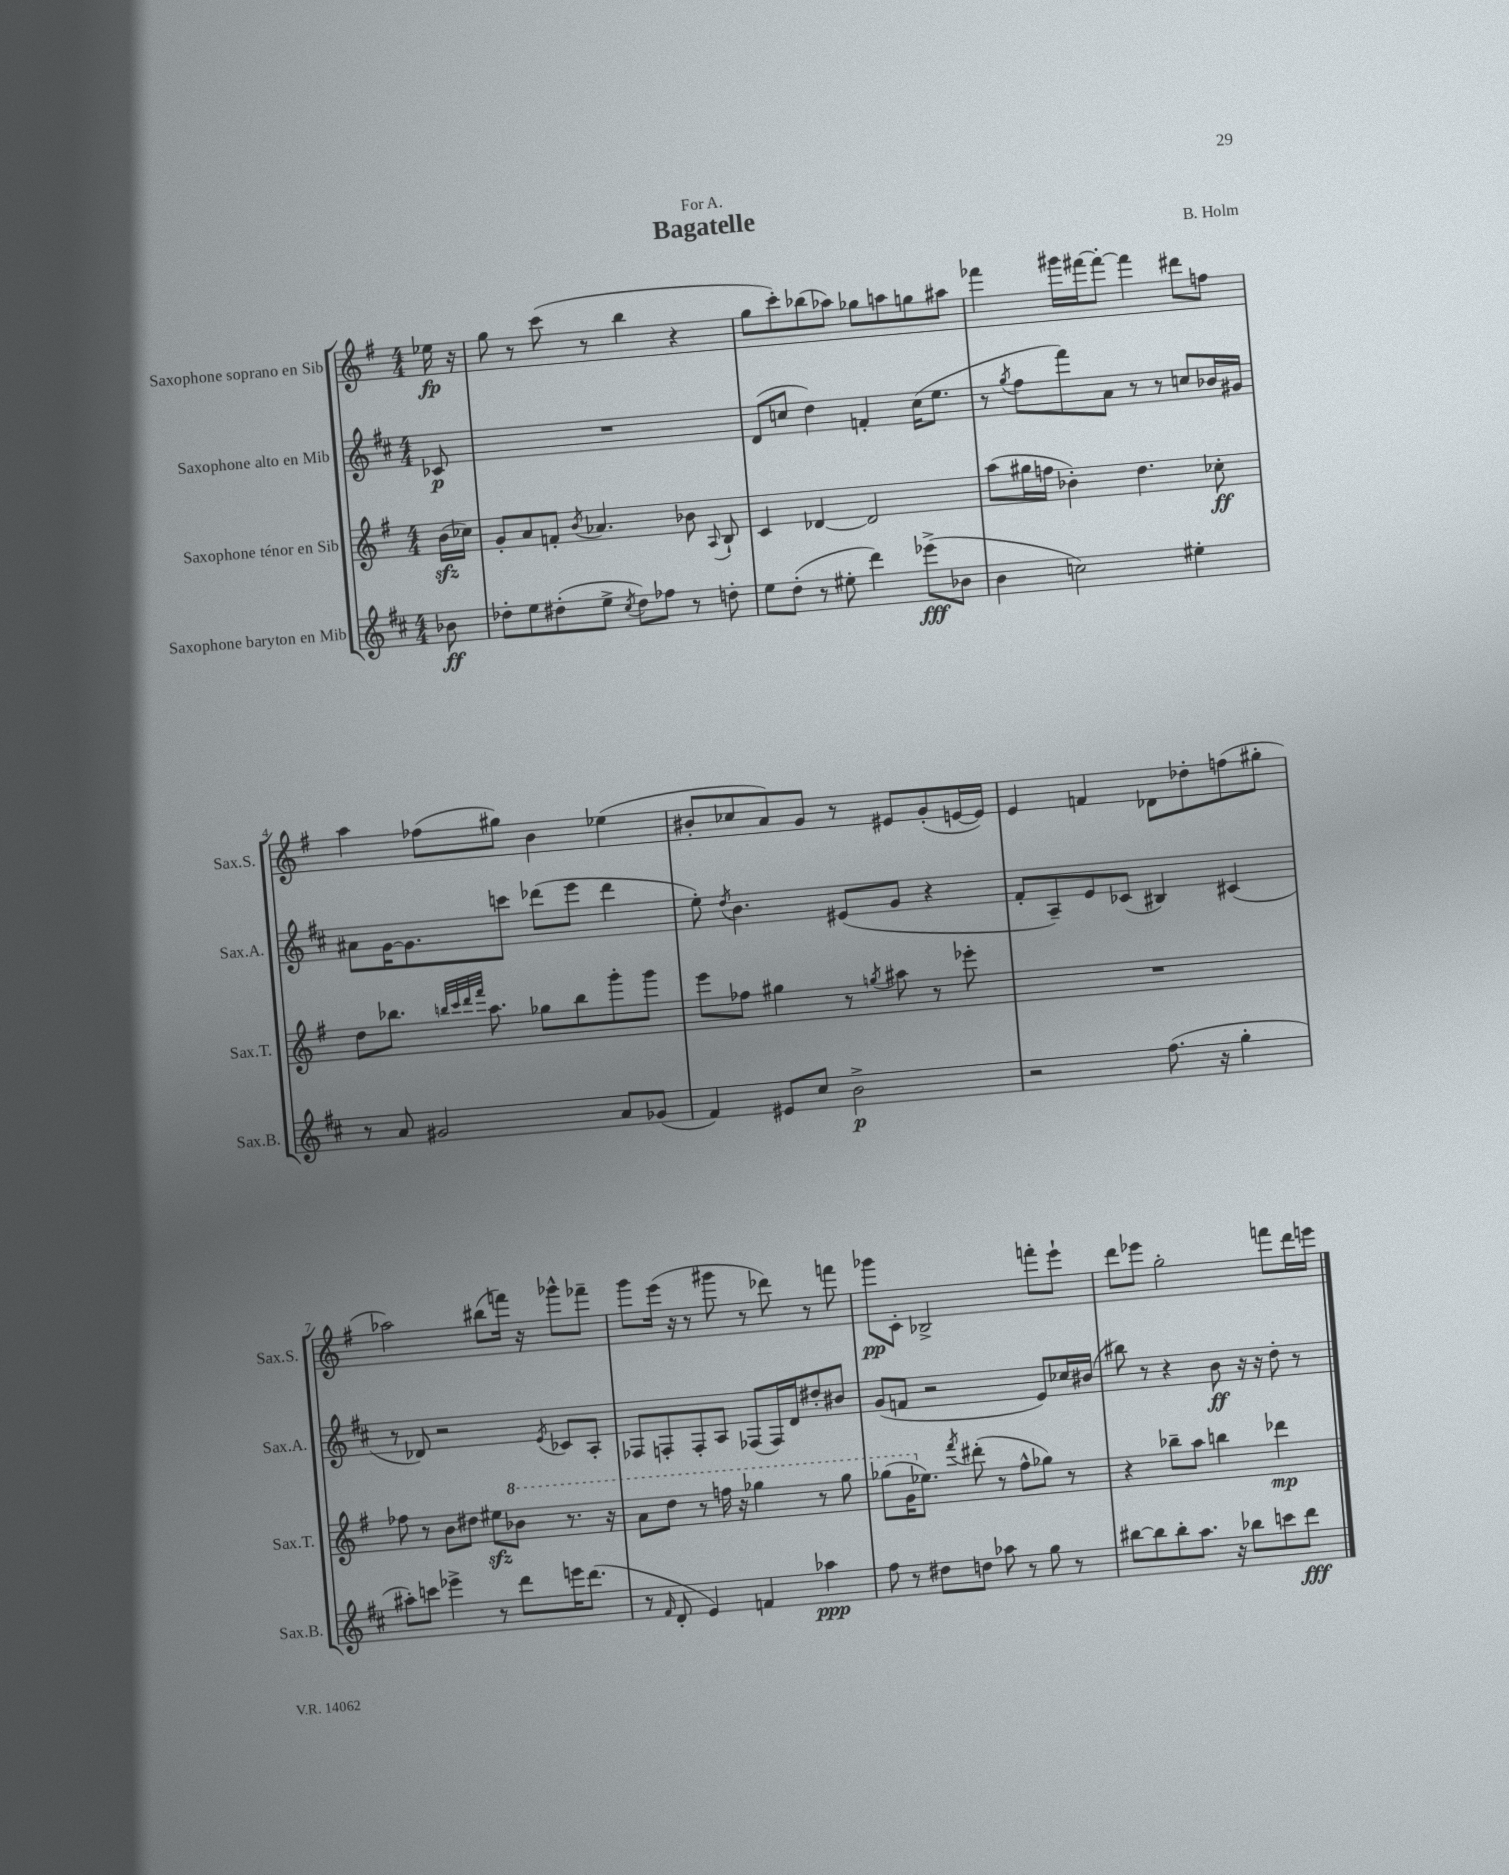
\header { title = "Bagatelle" composer = "B. Holm" dedication = "For A." }
<<
\new StaffGroup <<
\new Staff = "s0" \with { instrumentName = "Saxophone soprano en Sib" shortInstrumentName = "Sax.S." } {
    \clef treble \key g \major \numericTimeSignature \time 4/4 \partial 8
    \autoBeamOff ees''16\fp r16 |
    g''8 r8 c'''8( r8 b''4 r4 |
    g''8[ c'''8-.) bes''8( aes''8]) ges''8[ a''8 g''8 ais''8] |
    fes'''4 gis'''16[ fis'''16~ fis'''8]~-. fis'''4 dis'''8[ f''8] |
    a''4 fes''8[( gis''8]) b'4 ees''4( |
    bis'8[-. ces''8 a'8) g'8] r8 eis'8[ g'8-.( e'16~ e'16]) |
    e'4 f'4 des'8[ des''8-. f''8( gis''8]-. |
    aes''2) bis''8[( f'''16]) r16 ges'''8[-^ fes'''8]-- |
    g'''8[ e'''16]( r16 r8 gis'''8 r8 des'''8) r8 f'''8 |
    ges'''8[\pp c'8]-. bes2-> f'''8[-. e'''8]-! |
    d'''8[ ees'''8] g''2-. f'''8[ d'''16 e'''16] \bar "|." |
}
\new Staff = "s1" \with { instrumentName = "Saxophone alto en Mib" shortInstrumentName = "Sax.A." } {
    \clef treble \key d \major \numericTimeSignature \time 4/4 \partial 8
    \autoBeamOff ces'8\p |
    R1 |
    d'8[( c''8] d''4) f'4-. c''16[( e''8.] |
    r8 \acciaccatura { g''8 } fis''8[ fis'''8) a'8] r8 r8 c''8[ bes'16 gis'16] |
    ais'8[ g'16~ g'8. c'''8] des'''8[( e'''8] des'''4 |
    e''8-.) \acciaccatura { d''8 } b'4. eis'8[( g'8] r4 |
    fis'8[-. a8--) e'8 ces'8]( bis4) cis'4( |
    r8 des'8) r2 \acciaccatura { e'8 } ces'8[ a8]-. |
    fes8[ f8-. f8-. a8] fes8[( fes16) d'16 dis''8-. bis'8] |
    g'8[( f'8] r2 e'8[) ces''16 bis'16]( |
    bis''8) r8 r4 b'8\ff r16 r16 d''8-. r8 \bar "|." |
}
\new Staff = "s2" \with { instrumentName = "Saxophone ténor en Sib" shortInstrumentName = "Sax.T." } {
    \clef treble \key g \major \numericTimeSignature \time 4/4 \partial 8
    \autoBeamOff b'16[\sfz( ces''16]) |
    g'8[-. a'8 f'8]-. \acciaccatura { b'8 } aes'4. bes'8 \appoggiatura { a8 } b8-! |
    c'4 des'4~ des'2 |
    a''8[( gis''16 f''16] bes'4-.) d''4. ces''8-.\ff |
    d''8[ bes''8.] \grace { b''32[ c'''32 d'''32 fis'''32] } a''8. ges''8[ b''8 g'''8-. g'''8] |
    e'''8[ fes''8] gis''4 r8 \acciaccatura { g''8 } ais''8 r8 ees'''8-. |
    R1 |
    fes''8 r8 b'8[ dis''8] eis''8[\sfz \ottava #1 bes''8] r8. r16 |
    a''8[ d'''8] r8 f'''16 r16 ges'''4 r8 ges'''8 |
    ges'''8[( g''16 \ottava #0 ees''8.]) \acciaccatura { fis'''8 } dis'''8-.( r8 fis''8[-^ ges''8]) r8 |
    r4 bes''8[-- a''8] b''4 des'''4\mp \bar "|." |
}
\new Staff = "s3" \with { instrumentName = "Saxophone baryton en Mib" shortInstrumentName = "Sax.B." } {
    \clef treble \key d \major \numericTimeSignature \time 4/4 \partial 8
    \autoBeamOff bes'8\ff |
    des''8[-. e''8 dis''8-.( e''8]-> \acciaccatura { cis''8 } dis''8[) fes''8] r8 d''8-. |
    e''8[ d''8]-.( r8 eis''8-. d'''4) ees'''8[->\fff( bes'8] |
    b'4 c''2) eis''4-. |
    r8 a'8 gis'2 a'8[ ges'8]( |
    fis'4) eis'8[ cis''8] b'2->\p |
    r2 fis''8.( r16 g''4-. |
    ais''8[-.) c'''8] ees'''4-> r8 d'''8[ e'''16 d'''8.]( |
    r8 \grace { fis'16 } d'8-. e'4) f'4 aes''4\ppp |
    fis''8 r8 dis''8[ d''8] aes''8 r8 g''8 r8 |
    bis''8[~ bis''8 bis''8-. a''8.] r16 bes''8[ c'''8 d'''8]\fff \bar "|." |
}
>>
>>
